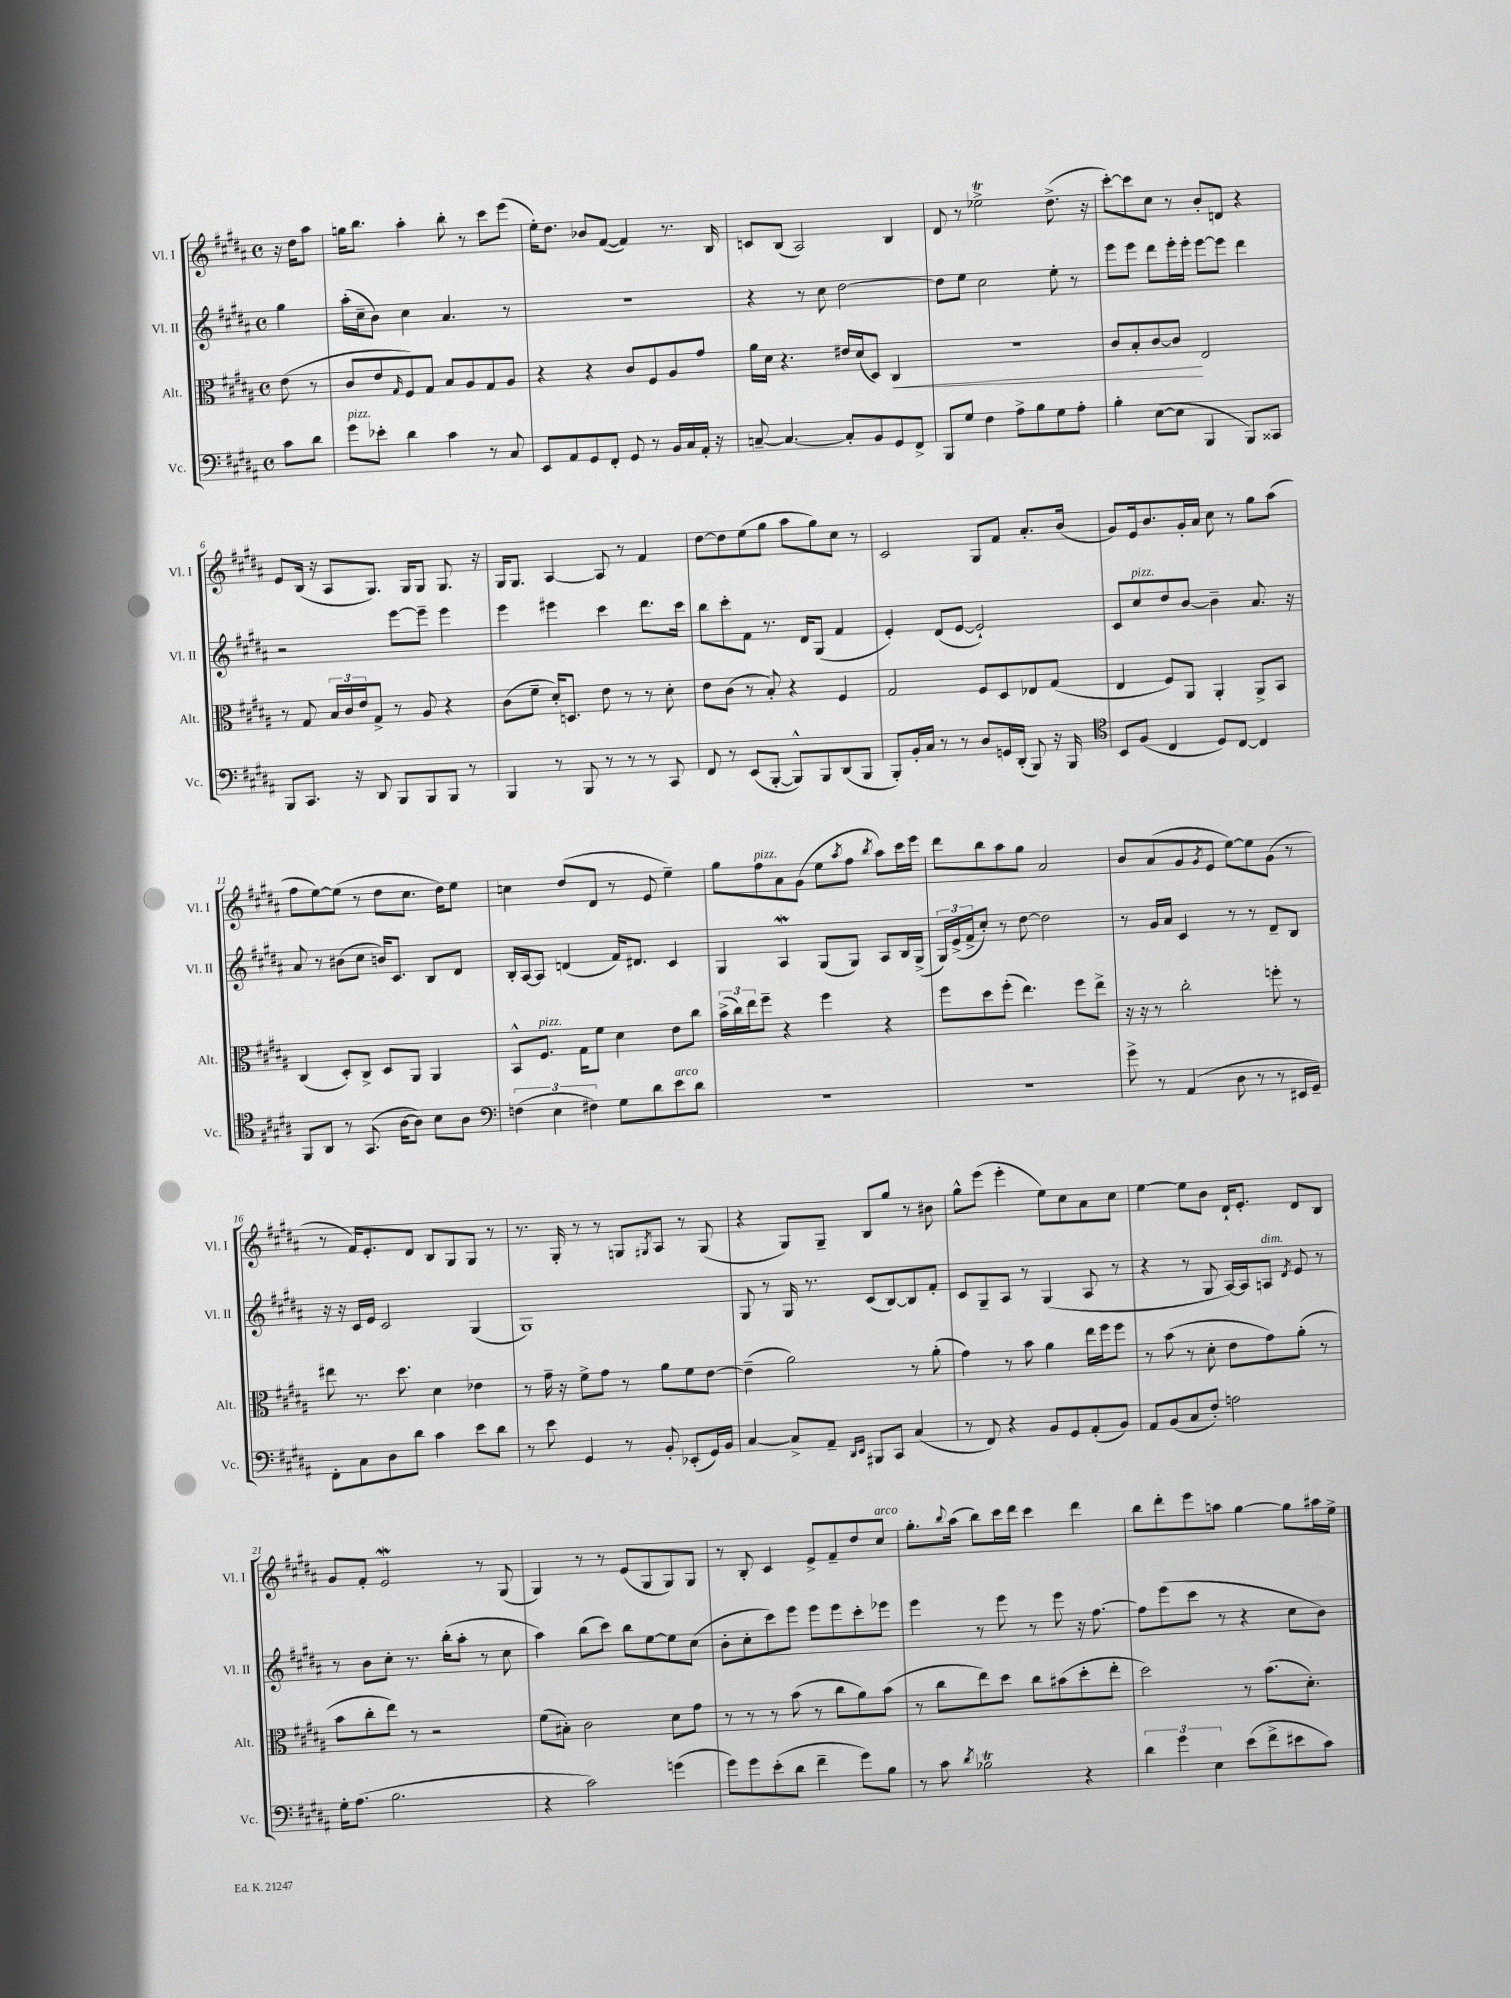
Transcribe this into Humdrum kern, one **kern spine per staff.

**kern	**kern	**kern	**kern
*staff4	*staff3	*staff2	*staff1
*clefF4	*clefC3	*clefG2	*clefG2
*k[f#c#g#d#a#]	*k[f#c#g#d#a#]	*k[f#c#g#d#a#]	*k[f#c#g#d#a#]
*M4/4	*M4/4	*M4/4	*M4/4
*met(c)	*met(c)	*met(c)	*met(c)
8c#\L	(8e\	4gg#\	16r
.	.	.	16dd#\LK
8d#\J	8r	.	8aa#\J
=	=	=	=
8g#\L	8c#/L	(16aa#'\LL	16gg\LK
.	.	16cc#~\J	8.bb\J
8e-'\J	8e/	8b\J)	.
.	16qqG#/	.	.
4d#\	8F#/)	4cc#\	4aa#'\
.	8G#/J	.	.
4c#\	8B/L	4.a#/	8bb'\
.	8A#/	.	8r
8r	8G#/	.	8ccc#\L
8C#/	8A#/J	8r	(8eee\J
=	=	=	=
8EE/L	4r	1r	16ee'\LK)
.	.	.	8.dd#\J
8AA#/	.	.	.
8GG#/	4r	.	8b-/L
8FF#'/J	.	.	([8f#/J
8GG#/	8c#/L	.	4f#/])
8r	8F#/	.	.
16BB/LL	8A#/	.	8.r
16C#/	.	.	.
16AA#'/JJ	8g#/J	.	.
16r	.	.	16B/
=	=	=	=
[8C~/	16a#\LL	4r	8c/L
.	16d#\JJ	.	.
4.C/_	4.r	.	(8B/J
.	.	8r	2A#/)
.	.	8cc#\	.
8C'/]L	16e#/LL	[2dd#\	.
.	(16d#/J	.	.
8BB/	8D#/J)	.	.
8GG#/	4C#/	.	4B/
8FF#^/J	.	.	.
=	=	=	=
8BBB/L	1r	8dd#\]L	8d#/
8G#/J	.	8ee\J	8r
4F#\	.	2cc#\	2ee-^\
8A#^\L	.	.	.
8B\	.	.	.
8G#\	.	8ee'\	(8.dd#^\
8A#'\J	.	8r	.
.	.	.	16r
=	=	=	=
4B'\	8c#/L	8eee\L	[8ccc#'\L)
.	8B'/	8eee\J	8ccc#\]
([8E\L	[8c#/	8ddd#\L	8cc#\J
8E\]J	8c#/]J	16eee'\L	8r
.	.	16eee'\JJ	.
4BBB/	2E/	[8eee\L	8b'/L
.	.	8eee\]J	8d/J
8BBB/L)	.	4ddd#\	4r
8CC##/J	.	.	.
=	=	=	=
8BBB/L	8r	2r	8e/L
8.CC#/J	8G#/	.	(16B/Jk
.	.	.	16r
.	24B/LL	.	8A#/L
.	24c#/	.	.
16r	.	.	.
.	24e/J	.	.
8DD#/	8G#^/J	.	8.G#/J)
8BBB/L	8r	[8eee\L	.
.	.	.	16G#/LK
8BBB/	8A#/	8eee~\]J	8G#/J
8BBB/J	4r	4eee\	8.G#/
8r	.	.	.
.	.	.	16r
=	=	=	=
4BBB/	(8c#\L	4eee\	16G#/LK
.	.	.	8.G#/J
.	8f#~\J	.	.
8r	16d#'/LK)	4eee#\	[4A#/
.	8.D/J	.	.
8BBB/	.	.	.
8r	8e\	4ccc#\	8A#/]
8r	8r	.	8r
8r	8r	8.ddd#\L	4f#/
8CC#/	8d#'\	.	.
.	.	16ccc#\Jk	.
=	=	=	=
8FF#/	8e\L	8bb\L	[8dd#\L
8r	(8c#\J	8ccc#'\	8dd#\]
(8EE/L	8r	8f#\J	(8ee\
[8BBB'/J	8B'/)	8.r	8gg#\J
8BBB^^/]L)	4r	.	8aa#\L
.	.	16d#/LK	.
8BBB/	.	(8G#/J	8gg#\)
(8DD#/	4F#/	4f#/	8cc#\J
8BBB/J	.	.	8r
=	=	=	=
8BBB'/L)	2G#/	4e'/)	2c#/
16BB'/L	.	.	.
16C#/JJ	.	.	.
8r	.	(8d#/L	.
8r	.	[8e/J	.
8D#/L	8F#/L	2e`/])	8G#/L
16GG/L	8D#/	.	8f#/J
(16DD#'/JJ	.	.	.
8BBB/)	8E-/	.	8.a#'/L
16r	(8G#/J	.	.
16BBB/	.	.	(16b/Jk
=	=	=	=
*clefC4	*	*	*
8BB/L	4E/	8c#/L	8g#/L)
(8F#/J	.	8cc#/	16e/k
.	.	.	8.b/
4C#/	8F#/L)	8dd#/	.
.	8AA#/J	[8b/J	16g#'/L
.	.	.	16a#/JJ
8D#/L)	4AA#'/	4b~\]	8cc#\
[8C#/J	.	.	8r
4C#/]	8AA#^/L	8.a#/	8gg#\L
.	8BB/J	.	(8aa#\J
.	.	16r	.
=	=	=	=
8FF#/L	(4C#/	8a#/	8ff#\L
8AA#/J	.	8r	[8ee\)
8r	8D#'/L)	(8b#\L	(8ee\]J
(8.GG#/	8C#^/J	8cc#\J	8r
.	8D#/L	16b/LK)	8dd#\L
[16A#\LK	.	8.c#/J	.
8A#\]J)	8AA#/J	.	8.cc#\J
8B\L	4AA#/	8B/L	.
.	.	.	16dd#\LK)
8A#\J	.	8d#/J	8ee\J
=	=	=	=
*clefF4	*	*	*
(6F\	8BB^^/L	16B'/LL	4cc\
.	.	[16A#/J	.
.	8.F#/J	8A#/]J	.
6E\	.	.	.
.	.	(4d/	(8dd#/L
.	16G#\LK	.	.
6F#\)	.	.	.
.	8f#\J	.	8d#/J
8G#\L	4d#\	16f#/LK)	8r
.	.	8.d#/J	.
8d#\	.	.	8e/
8e\	8e\L	4c#/	4ee~\)
8d#\J	8cc#\J	.	.
=	=	=	=
1r	(24b^\LL	4G#/	8gg#\L
.	24cc#\)	.	.
.	24ee\J	.	.
.	8ff#~\J	.	8ff#\
.	4r	4A#/	8a#\
.	.	.	(8g#\J
.	4ff#\	(8G#/L	8ee\L
.	.	.	8qaa#/
.	.	8G#/J)	8ff#\J
.	.	.	8qbb/
.	4r	8A#/L	8aa#\L)
.	.	16B/L	16ccc#\L
.	.	(16G#^/JJ	16eee\JJ
=	=	=	=
1r	8ff#\L	24G#/LL)	8ddd#\L
.	.	(24e^/	.
.	.	24f#^/J	.
.	8dd#\	8cc#'/J)	8bb\
.	(8ff#'\J	8r	8aa#\
.	4.ee\)	[8dd#\	8gg#\J
.	.	2dd#\]	2a#/
.	8ff#\L	.	.
.	8ee^\J	.	.
=	=	=	=
8g#^\	16r	8r	8b/L
.	16r	.	.
8r	8r	16g#/LL	(8a#/
.	.	16a#/JJ	.
(4AA#/	2cc#'\	4c#/	8g#/
.	.	.	8qg#/
.	.	.	8e/J
8D#\	.	8r	[8ee\L)
8r	.	8r	8ee\]
8r	8ff'\	8d#~/L	(8g#\J
16EE#/LL	8r	8B/J	8r
16GG#~/JJ)	.	.	.
=	=	=	=
8FF#'\L	8ee#\	16r	8r
.	.	16r	.
8C#\	8.r	16c#/LL	16f#/LK)
.	.	16e/JJ	8.e'/
8D#\	.	2c#/	.
.	8.dd#\	.	.
8d#\J	.	.	8d#/J
4c#\	4d#\	.	8B/L
.	.	.	8G#/
8e\L	4e-\	(4G#/	8G#/J
8d#\J	.	.	8r
=	=	=	=
8r	8r	1G#)	8.r
8e\	16g#~\	.	.
.	16r	.	16G#'/
4GG#/	8f#^\L	.	8r
.	8g#\J	.	8r
8r	8r	.	8G/L
.	.	.	8qG#/
8BB'/	8a#\L	.	8A#/J
(8EE-'/L	8f#\	.	8r
16GG#/L)	[8e\J	.	(8G#/
16BB/JJ	.	.	.
=	=	=	=
[4C#/	(4e~\]	8G#/	4r
.	.	8r	.
8C#^/]L	2a#\)	16G#/	8G#/L)
.	.	8.r	.
8AA#~/J	.	.	8G#~/J
16qqDD#/LL	.	.	.
16qqEE/JJ	.	.	.
8BBB#/L	.	(8c#/L	8B/L
8CC#/J	.	[8B/)	8gg#/J
(4C#/	8r	8B/]	8r
.	(8a#'\	8f#'/J	8b#\
=	=	=	=
8r	4g#\)	8c#/L	8gg#^^\L
8FF#/)	.	8G#~/	(8eee\J
4r	8r	8A#/J	4eee'\
.	8b\	8r	.
8BB/L	4a#\	(4G#/	8ee\L)
8GG#/	.	.	8cc#\
(8AA#'/	16ee\LL	8A#/	8a#\
.	16ff#\J	.	.
8BB/J)	8ff#\J	8r	8cc#\J
=	=	=	=
8AA#/L	8r	4r	[4ee\
(8BB/	(8b\	.	.
8C#/	8r	8r	8ee\]L
8F#'/J)	8d#'\	8G#/	8b\J
2A\	8e\L	[16A#/LL)	16d#`/LK
.	.	16A#/]J	8.e'/J
.	8g#\)	8A/J	.
.	.	8qd#/	.
.	(8a#'\J	8e/	8d#/L
.	8r	8r	8B/J
=	=	=	=
16G#'\LK	8b\L	8r	8g#/L
(8.A#\J	.	.	.
.	8cc#'\	8b\L	8f#'/J
2.B\	8ee\J)	8cc#'\J	2e/
.	8r	8.r	.
.	2r	.	.
.	.	(16bb'\LK	.
.	.	8aa#'\J	.
.	.	8r	8r
.	.	8cc#\	(8G#/
=	=	=	=
4r	(8f#\L	4aa#\)	4G#/)
.	8B#'\J)	.	.
2c#\)	2c#\	(8bb\L	8r
.	.	8ccc#\J)	8r
.	.	8bb\L	(8e/L
.	.	[8ee\	8G#/
(4g\	8d#\L	8ee\]	8G#/)
.	8g#\J	(8cc#\J	8G#/J
=	=	=	=
8g#\L)	8r	8b'\L	8r
8g#\	8r	8cc#'\	8B'/
(8e'\	8r	8ccc#\)	4c#/
8d#\J	(8b\	8eee\J	.
4f#~\	8r	8eee\L	8e^/L
.	8cc#\L	8eee\	8f#~/
8g#\L)	8a#\)	8ccc#'\	8dd#/
8B\J	(8b\J	8eee-\J	8cc#/J
=	=	=	=
8r	8r	4eee\	8.gg#'\L
8c#\	8cc#\L	.	.
.	.	.	8qqbb/
.	.	.	(16aa#\Jk
8qd#/	.	.	.
2B-\	8ee\)	8r	8bb\L)
.	8dd#\J	8eee\	16ccc#\L
.	.	.	16ddd#\JJ
.	8cc#\L	8r	4ccc#\
.	(8b#\	8eee\	.
4r	8dd#'\	16r	4ddd#\
.	.	[8.ff#\	.
.	8ee'\J	.	.
=	=	=	=
6d#\	2dd#\)	8ff#\]L	8bb\L
.	.	(8eee\	8ddd#'\
6g#\	.	.	.
.	.	8ccc#\J	8eee\
6E\	.	.	.
.	.	8r	8aa\J
(8e\L	8r	4r	[4gg#\
8f#^\	(8.b\L	.	.
8e#\	.	8cc#\L	8gg#\]L
.	8.d#'\J)	.	.
8c#\J)	.	8b\J)	16aa#\L
.	.	.	16ee^\JJ
==	==	==	==
*-	*-	*-	*-
